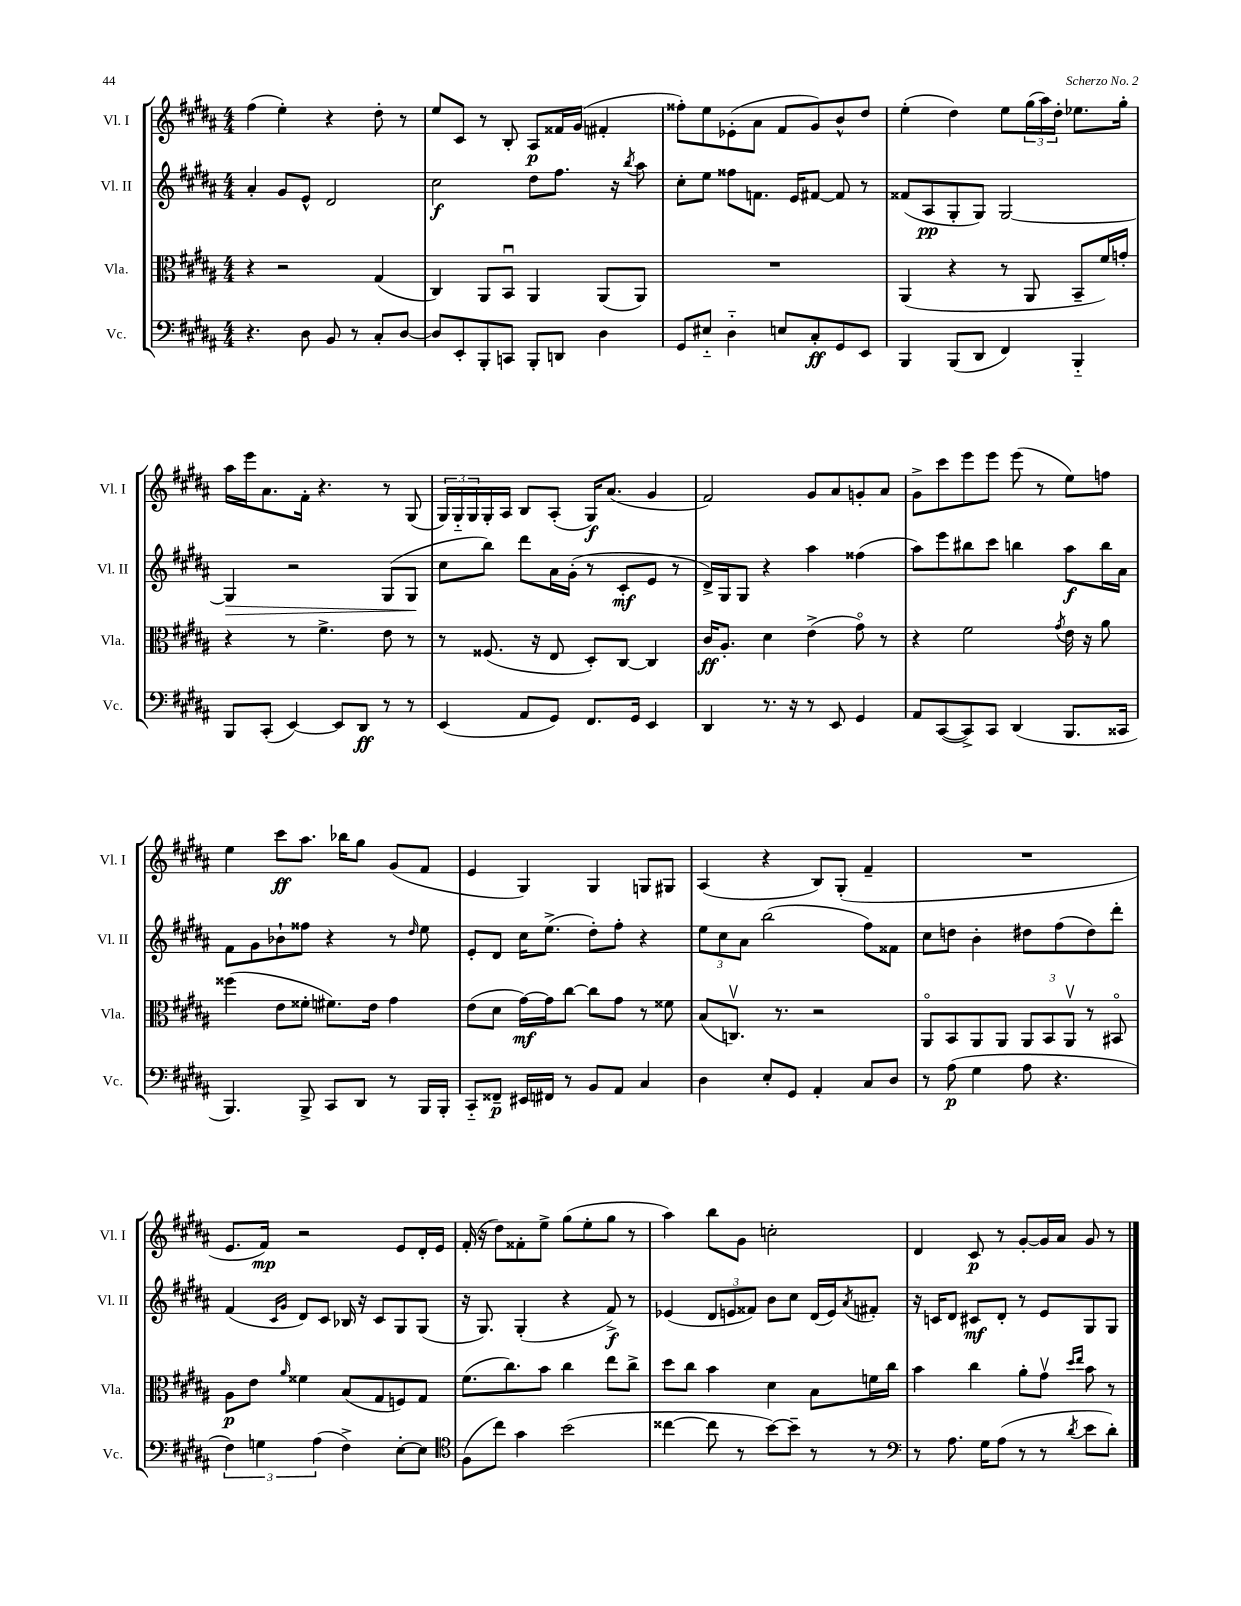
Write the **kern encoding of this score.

**kern	**dynam	**kern	**dynam	**kern	**dynam	**kern	**dynam
*part4	*part4	*part3	*part3	*part2	*part2	*part1	*part1
*staff4	*staff4	*staff3	*staff3	*staff2	*staff2	*staff1	*staff1
*I"Vc.	*	*I"Vla.	*	*I"Vl. II	*	*I"Vl. I	*
*I'Vc.	*	*I'Vla.	*	*I'Vl. II	*	*I'Vl. I	*
*clefF4	*	*clefC3	*	*clefG2	*	*clefG2	*
*k[f#c#g#d#a#]	*	*k[f#c#g#d#a#]	*	*k[f#c#g#d#a#]	*	*k[f#c#g#d#a#]	*
*M4/4	*	*M4/4	*	*M4/4	*	*M4/4	*
=131	=131	=131	=131	=131	=131	=131	=131
4.r	.	4r	.	4a#'/	.	(4ff#\	.
.	.	2r	.	8g#/L	.	4ee'\)	.
8D#\	.	.	.	8e^^/J	.	.	.
8BB/	.	.	.	2d#/	.	4r	.
8r	.	.	.	.	.	.	.
8C#'/L	.	(4G#/	.	.	.	8dd#'\	.
[8D#/J	.	.	.	.	.	8r	.
=132	=132	=132	=132	=132	=132	=132	=132
8D#/L]	.	4C#/)	.	2cc#\	f	8ee/L	.
8EE'/	.	.	.	.	.	8c#/J	.
8BBB'/	.	8AA#/L	.	.	.	8r	.
8CCn/J	.	8BBu/J	.	.	.	8B'/	.
8BBB'/L	.	4AA#/	.	8dd#\L	.	8A#/L	p
8DDn/J	.	.	.	8.ff#\J	.	16f##X/L	.
.	.	.	.	.	.	(16g#/JJ	.
4D#\	.	(8AA#/L	.	.	.	4f#X'/	.
.	.	.	.	16r	.	.	.
.	.	.	.	8qbb/	.	.	.
.	.	8AA#/J)	.	8aa#\	.	.	.
=133	=133	=133	=133	=133	=133	=133	=133
8GG#/L	.	1r	.	8cc#'\L	.	8ff##X'\L)	.
8E#X/J	.	.	.	8ee\J	.	8ee\	.
4D#\	.	.	.	8ff##X\L	.	(8e-X'\	.
.	.	.	.	8.fn\J	.	8a#\J	.
8En/L	.	.	.	.	.	8f#/L	.
.	.	.	.	16e/KL	.	.	.
8C#'/	ff	.	.	[8f#X/J	.	8g#/)	.
8GG#/	.	.	.	8f#/]	.	8b^^/	.
8EE/J	.	.	.	8r	.	8dd#/J	.
=134	=134	=134	=134	=134	=134	=134	=134
4BBB/	.	(4AA#/	.	(8f##X/L	.	(4ee'\	.
.	.	.	.	8A#/	pp	.	.
(8BBB/L	.	4r	.	8G#'/	.	4dd#\)	.
8DD#/J	.	.	.	8G#/J)	.	.	.
4FF#/)	.	8r	.	[2G#/	.	8ee\L	.
.	.	8AA#/	.	.	.	(24gg#\L	.
.	.	.	.	.	.	24aa#\)	.
.	.	.	.	.	.	24dd#'\JJ	.
4BBB/	.	8BB~/L	.	.	.	8.ee-X\L	.
.	.	16f#/L)	.	.	.	.	.
.	.	16gn'/JJ	.	.	.	16gg#'\Jk	.
!!LO:LB:g=z
=135	=135	=135	=135	=135	=135	=135	=135
!	!	!	!	!	!LO:HP:b	!	!
8BBB/L	.	4r	.	4G#/]	>	16aa#\LL	.
.	.	.	.	.	.	16eee\J	.
(8CC#'/J	.	.	.	.	.	8.a#\	.
[4EE/)	.	8r	.	2r	.	.	.
.	.	.	.	.	.	16f#'\Jk	.
.	.	4.f#^\	.	.	.	4.r	.
8EE/L]	.	.	.	.	.	.	.
8DD#/J	ff	.	.	.	.	.	.
8r	.	8e\	.	(8G#/L	.	8r	.
8r	.	8r	.	8G#/J	.	(8G#/	.
.	.	.	.	.	]	.	.
=136	=136	=136	=136	=136	=136	=136	=136
(4EE/	.	8r	.	8cc#\L	.	24G#/LL)	.
.	.	.	.	.	.	24G#/	.
.	.	.	.	.	.	24G#/	.
.	.	(8.F##X/	.	8bb\J)	.	16G#'/	.
.	.	.	.	.	.	16A#/JJ	.
8AA#/L	.	.	.	8ddd#\L	.	8B/L	.
.	.	16r	.	.	.	.	.
8GG#/J)	.	8E/	.	16a#\L	.	(8A#'/J	.
.	.	.	.	(16g#'\JJ	.	.	.
8.FF#/L	.	8D#'/L)	.	8r	.	16G#/KL)	f
.	.	.	.	.	.	(8.a#/J	.
.	.	[8C#/J	.	8c#'/L	mf	.	.
16GG#/Jk	.	.	.	.	.	.	.
4EE/	.	4C#/]	.	8e/J	.	4g#/	.
.	.	.	.	8r	.	.	.
=137	=137	=137	=137	=137	=137	=137	=137
4DD#/	.	16c#/KL	ff	16d#^/LL)	.	2f#/)	.
.	.	8.A#'/J	.	16G#/J	.	.	.
.	.	.	.	8G#/J	.	.	.
8.r	.	4d#\	.	4r	.	.	.
16r	.	.	.	.	.	.	.
8r	.	(4e^\	.	4aa#\	.	8g#/L	.
8EE/	.	.	.	.	.	8a#/	.
4GG#/	.	8g#\)	.	(4ff##X\	.	8gn'/	.
.	.	8r	.	.	.	8a#/J	.
=138	=138	=138	=138	=138	=138	=138	=138
8AA#/L	.	4r	.	8aa#\L)	.	8g#^\L	.
([8CC#/	.	.	.	8eee\	.	8ccc#\	.
8CC#^/])	.	2f#\	.	8bb#X\	.	8eee\	.
8CC#/J	.	.	.	8ccc#\J	.	8eee\J	.
(4DD#/	.	.	.	4bbn\	.	(8eee\	.
.	.	.	.	.	.	8r	.
.	.	8qg#/	.	.	.	.	.
8.BBB/L	.	16e\	.	8aa#\L	f	8ee\L)	.
.	.	16r	.	.	.	.	.
.	.	8a#\	.	16bb\L	.	8ffn\J	.
16CC##X/Jk	.	.	.	16a#\JJ	.	.	.
!!LO:LB:g=z
=139	=139	=139	=139	=139	=139	=139	=139
4.BBB/)	.	(4ff##X\	.	8f#\L	.	4ee\	.
.	.	.	.	8g#\	.	.	.
.	.	8e\L	.	8b-X`\	.	8ccc#\L	ff
8BBB^/	.	8f##X'\J	.	8ff##X\J	.	8.aa#\J	.
8CC#/L	.	8.f#X\L)	.	4r	.	.	.
.	.	.	.	.	.	16bb-X\KL	.
8DD#/J	.	.	.	.	.	8gg#\J	.
.	.	16e\Jk	.	.	.	.	.
8r	.	4g#\	.	8r	.	(8g#/L	.
.	.	.	.	16qqdd#/	.	.	.
16BBB/LL	.	.	.	8ee\	.	8f#/J	.
16BBB'/JJ	.	.	.	.	.	.	.
=140	=140	=140	=140	=140	=140	=140	=140
8CC#/L	.	(8e\L	.	8e'/L	.	4e/	.
8FF##X~/J	p	8d#\J	.	8d#/J	.	.	.
16EE#X/LL	.	[16g#\LL)	mf	16cc#\KL	.	4G#/)	.
16FF#X/JJ	.	16g#\J]	.	(8.ee^\J	.	.	.
8r	.	[8cc#\J	.	.	.	.	.
8BB/L	.	8cc#\L]	.	8dd#'\L)	.	4G#/	.
8AA#/J	.	8g#\J	.	8ff#'\J	.	.	.
4C#/	.	8r	.	4r	.	8Gn/L	.
.	.	8f##X\	.	.	.	8G#X/J	.
=141	=141	=141	=141	=141	=141	=141	=141
4D#\	.	(8B/L	.	12ee\L	.	(4A#/	.
.	.	.	.	12cc#\	.	.	.
.	.	8.Cnv/J)	.	.	.	.	.
.	.	.	.	12a#\J	.	.	.
8E'/L	.	.	.	(2bb\	.	4r	.
.	.	8.r	.	.	.	.	.
8GG#/J	.	.	.	.	.	.	.
4AA#'/	.	2r	.	.	.	8B/L)	.
.	.	.	.	.	.	(8G#'/J	.
8C#/L	.	.	.	8ff#\L)	.	4f#~/	.
8D#/J	.	.	.	8f##X\J	.	.	.
=142	=142	=142	=142	=142	=142	=142	=142
8r	.	8AA#/L	.	8cc#\L	.	1r	.
(8A#\	p	8BB/	.	8ddn\J	.	.	.
4G#\	.	8AA#/	.	4b'\	.	.	.
.	.	8AA#/J	.	.	.	.	.
8A#\	.	12AA#/L	.	8dd#X\L	.	.	.
.	.	12BB/	.	.	.	.	.
4.r	.	.	.	(8ff#\	.	.	.
.	.	12AA#v/J	.	.	.	.	.
.	.	8r	.	8dd#\)	.	.	.
.	.	8BB#X/	.	8ddd#'\J	.	.	.
!!LO:LB:g=z
=143	=143	=143	=143	=143	=143	=143	=143
6F#\)	.	8A#\L	p	(4f#/	.	8.e/L	.
.	.	8e\J	.	.	.	.	.
6Gn\	.	.	.	.	.	.	.
.	.	.	.	.	.	16f#/Jk)	mp
.	.	.	.	16qqc#/LL	.	.	.
.	.	16qqa#/	.	16qqg#/JJ	.	.	.
.	.	4f##X\	.	8d#/L)	.	2r	.
(6A#\	.	.	.	.	.	.	.
.	.	.	.	8c#/J	.	.	.
4F#^\)	.	(8B/L	.	16B-X/	.	.	.
.	.	.	.	16r	.	.	.
.	.	8G#/	.	8c#/L	.	.	.
[8E'\L	.	8Fn/)	.	8G#/	.	8e/L	.
8E\J]	.	8G#/J	.	(8G#/J	.	16d#'/L	.
.	.	.	.	.	.	16e/JJ	.
=144	=144	=144	=144	=144	=144	=144	=144
*clefC4	*	*	*	*	*	*	*
(8F#\L	.	(8.f#\L	.	16r	.	(16f#'/	.
.	.	.	.	8.G#/)	.	16r	.
8cc#\J)	.	.	.	.	.	8dd#\L)	.
.	.	8.cc#\)	.	.	.	.	.
4g#\	.	.	.	(4G#'/	.	8f##X'\	.
.	.	8b\J	.	.	.	8ee^\J	.
(2b\	.	4cc#\	.	4r	.	(8gg#\L	.
.	.	.	.	.	.	8ee'\	.
.	.	8ee\L	.	8f#^/)	f	8gg#\J	.
.	.	8cc#^\J	.	8r	.	8r	.
=145	=145	=145	=145	=145	=145	=145	=145
[4cc##X\	.	8dd#\L	.	(4e-X/	.	4aa#\)	.
.	.	8cc#\J	.	.	.	.	.
8cc##\]	.	4b\	.	12d#/L	.	8bb\L	.
.	.	.	.	12en/	.	.	.
8r	.	.	.	.	.	8g#\J	.
.	.	.	.	12f##X/J)	.	.	.
[8b\L)	.	4d#\	.	8b\L	.	2ccn'\	.
8b~\J]	.	.	.	8cc#\J	.	.	.
8r	.	8B\L	.	(16d#/LL	.	.	.
.	.	.	.	16e/J)	.	.	.
.	.	.	.	8qa#/	.	.	.
8r	.	16fn\L	.	8f#X'/J	.	.	.
.	.	16cc#\JJ	.	.	.	.	.
=146	=146	=146	=146	=146	=146	=146	=146
*clefF4	*	*	*	*	*	*	*
8r	.	4b\	.	16r	.	4d#/	.
.	.	.	.	16cn/KL	.	.	.
8.A#\	.	.	.	8d#/J	.	.	.
.	.	4cc#\	.	8c#X/L	mf	8c#/	p
16G#\KL	.	.	.	.	.	.	.
(8A#\J	.	.	.	8d#'/J	.	8r	.
8r	.	8a#'\L	.	8r	.	[8g#'/L	.
8r	.	8g#v\J	.	8e/L	.	16g#/L]	.
.	.	.	.	.	.	16a#/JJ	.
.	.	16qqdd#/LL	.	.	.	.	.
8qd#/	.	16qqee/JJ	.	.	.	.	.
8e\L	.	8b\	.	8G#/	.	8g#/	.
8d#'\J)	.	8r	.	8G#/J	.	8r	.
==	==	==	==	==	==	==	==
*-	*-	*-	*-	*-	*-	*-	*-
